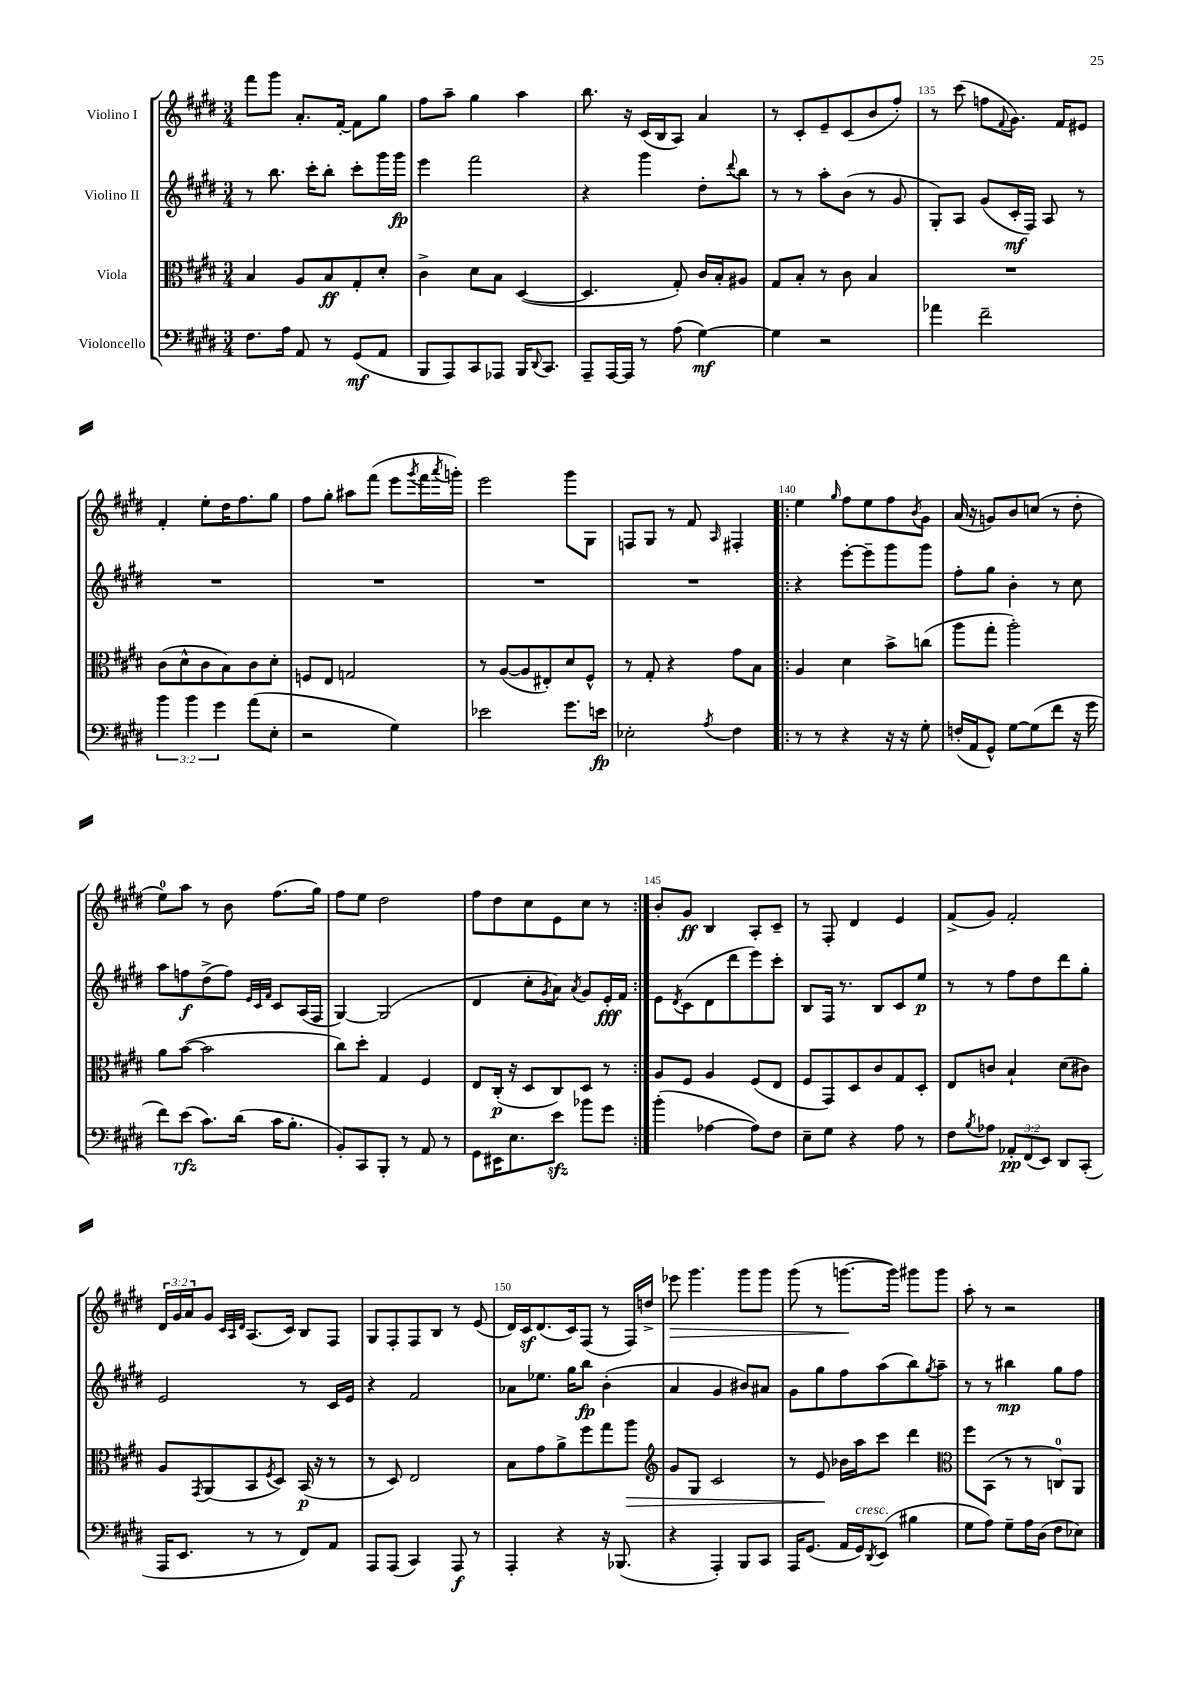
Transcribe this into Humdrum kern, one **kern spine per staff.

**kern	**kern	**kern	**kern
*staff4	*staff3	*staff2	*staff1
*clefF4	*clefC3	*clefG2	*clefG2
*k[f#c#g#d#]	*k[f#c#g#d#]	*k[f#c#g#d#]	*k[f#c#g#d#]
*M3/4	*M3/4	*M3/4	*M3/4
8.F#	4B	8r	8fff#
.	.	8.bb	8ggg#
16A	.	.	.
8AA	8A	.	8.a'
.	.	16ccc#'	.
8r	8B	8bb'	.
.	.	.	[16f#'
(8GG#	8G#'	8ccc#'	8f#]
8AA	8d#'	16ggg#	8gg#
.	.	16ggg#	.
=	=	=	=
8BBB	4c#^	4eee	8ff#
8AAA)	.	.	8aa~
8CC#	8d#	2fff#	4gg#
8AAA-	8B	.	.
16BBB	([4D#	.	4aa
8qqDD#	.	.	.
8.CC#	.	.	.
=	=	=	=
8AAA~	4.D#]	4r	8.bb
[16AAA	.	.	.
16AAA]	.	.	16r
8r	.	4ggg#	(16c#
.	.	.	16B
(8A	8G#')	.	8A)
[4G#)	16c#	8dd#'	4a
.	16B'	.	.
.	.	8qqddd#	.
.	8A#	8bb	.
=	=	=	=
4G#]	8G#	8r	8r
.	8B'	8r	8c#'
2r	8r	8aa'	8e~
.	8c#	(8b	(8c#
.	4B	8r	8b
.	.	8g#	8ff#')
=	=	=	=
4a-	2.r	8G#')	8r
.	.	8A	(8ccc#
2f#~	.	(8g#	8ff
.	.	.	8qqf#
.	.	16c#'	8.g#)
.	.	16F#)	.
.	.	8A	.
.	.	.	16f#
.	.	8r	8e#
=	=	=	=
6b	(8c#	2.r	4f#'
.	8d#^^	.	.
6b	.	.	.
.	8c#	.	8ee'
6g#	.	.	.
.	8B)	.	16dd#
.	.	.	8.ff#
(8a	8c#	.	.
8E'	8d#'	.	8gg#
=	=	=	=
2r	8F	2.r	8ff#
.	8E	.	8gg#'
.	2G	.	8aa#
.	.	.	(8fff#
4G#)	.	.	8eee
.	.	.	8qggg#
.	.	.	16fff#
.	.	.	8qaaa
.	.	.	16ggg')
=	=	=	=
2e-	8r	2.r	2eee
.	([8A	.	.
.	8A]	.	.
.	8E#')	.	.
8.g#	8d#	.	8ggg#
.	8F#^^	.	8G#
16e	.	.	.
=	=	=	=
2E-'	8r	2.r	8F
.	8G#'	.	8G#
.	4r	.	8r
.	.	.	8f#
8qA	.	.	16qqA
4F#	8g#	.	4F#'
.	8B	.	.
=!|:	=!|:	=!|:	=!|:
8r	4A	4r	4ee
8r	.	.	.
.	.	.	16qqgg#
4r	4d#	[8eee'	8ff#
.	.	8eee~]	8ee
16r	8b^	8ggg#	8ff#
16r	.	.	.
.	.	.	8qb
8G#'	(8cc	8ggg#	8g#
=	=	=	=
(16F'	8aa	8ff#'	(16a
16AA	.	.	16r
8GG#^^)	8gg#'	8gg#	8g)
[8G#	2aa')	4b'	8b
(8G#]	.	.	(8cc
8f#	.	8r	8r
16r	.	8cc#	8dd#'
16g#	.	.	.
=	=	=	=
8f#)	8a	8aa	8ee)
(8e	([8b	8ff	8aa
8.c#)	2b]	(8dd#^	8r
.	.	8ff)	8b
(16d#	.	.	.
.	.	32qqe	.
.	.	32qqc#	.
.	.	32qqf#	.
16c#	.	8c#	(8.ff#
8.B'	.	.	.
.	.	(16A	.
.	.	16F#	16gg#)
=	=	=	=
8BB')	8cc#)	[4G#)	8ff#
8CC#	8dd#'	.	8ee
8BBB'	4G#	(2G#]	2dd#
8r	.	.	.
8AA	4F#	.	.
8r	.	.	.
=	=	=	=
8GG#	8E	4d#	8ff#
16EE#	(16C#'	.	8dd#
8.E	16r	.	.
.	8D#	8cc#'	8cc#
.	.	8qg#	.
8e	8C#)	8a)	8e
.	.	8qa	.
8b-	8D#	8g#	8cc#
8g#	8r	16e'	8r
.	.	16f#	.
=:|!	=:|!	=:|!	=:|!
(4b'	8A	8e	8b'
.	.	8qd#	.
.	8F#	(8c#	8g#
[4A-	4A	8d#	4B
.	.	8ddd#	.
8A-])	(8F#	8eee)	8A'
8F#	8E	8ccc#'	8c#~
=	=	=	=
8E~	8F#	8B	8r
8G#	8GG#)	16F#	8F#'
.	.	8.r	.
4r	8D#	.	4d#
.	8c#	8B	.
8A	8G#	8c#	4e
8r	8D#'	8ee	.
=	=	=	=
8F#	8E	8r	(8f#^
8qB	.	.	.
8A-	8c	8r	8g#)
12AA-'	4B`	8ff#	2f#'
(12FF#	.	.	.
.	.	8dd#	.
12EE)	.	.	.
8DD#	(8d#	8ddd#	.
(8CC#'	8c#)	8gg#'	.
=	=	=	=
16AAA	8A	2e	24d#
.	.	.	24g#
8.EE	.	.	.
.	.	.	24a
.	8qGG#	.	.
.	(8AA	.	8g#
.	.	.	32qqc#
.	.	.	32qqA
.	.	.	32qqd#
8r	8BB	.	(8.A
.	8qF#	.	.
8r	8D#)	.	.
.	.	.	16c#)
8FF#)	(16BB	8r	8B
.	16r	.	.
8AA	8r	16c#	8F#
.	.	16e	.
=	=	=	=
8AAA	8r	4r	8G#
(8AAA	8D#)	.	8F#'
4CC#)	2E	2f#	8F#
.	.	.	8B
8AAA	.	.	8r
8r	.	.	(8e
=	=	=	=
4AAA'	8B	8a-	16d#)
.	.	.	16c#
.	8g#	8.ee-	(8.d#
4r	8a^	.	.
.	.	16gg#	16c#)
.	8ff#	8bb	(8F#
16r	8gg#	(4b'	8r
(8.BBB-	.	.	.
.	8aa	.	16F#)
.	.	.	16dd^
=	=	=	=
*	*clefG2	*	*
4r	8g#	4a	8eee-
.	8G#	.	4.ggg#
4AAA')	2c#	4g#	.
8BBB	.	8b#)	8ggg#
8CC#	.	8a#	8ggg#
=	=	=	=
16AAA	8r	8g#	(8ggg#
(8.GG#	.	.	.
.	8e	8gg#	8r
16AA	16b-	8ff#	[8.ggg
16GG#)	16aa	.	.
8qDD#	.	.	.
(8EE	8ccc#	(8aa	.
.	.	.	16ggg])
4B#	4ddd#	8bb)	8ggg#
.	.	8qgg#	.
.	.	8aa~	8ggg#
=	=	=	=
*	*clefC3	*	*
8G#	8ff#	8r	8aa'
8A)	(8BB	8r	8r
8G#~	8r	4bb#	2r
16A	8r	.	.
(16D#	.	.	.
8F#	8C)	8gg#	.
8E-)	8AA	8ff#	.
==	==	==	==
*-	*-	*-	*-
